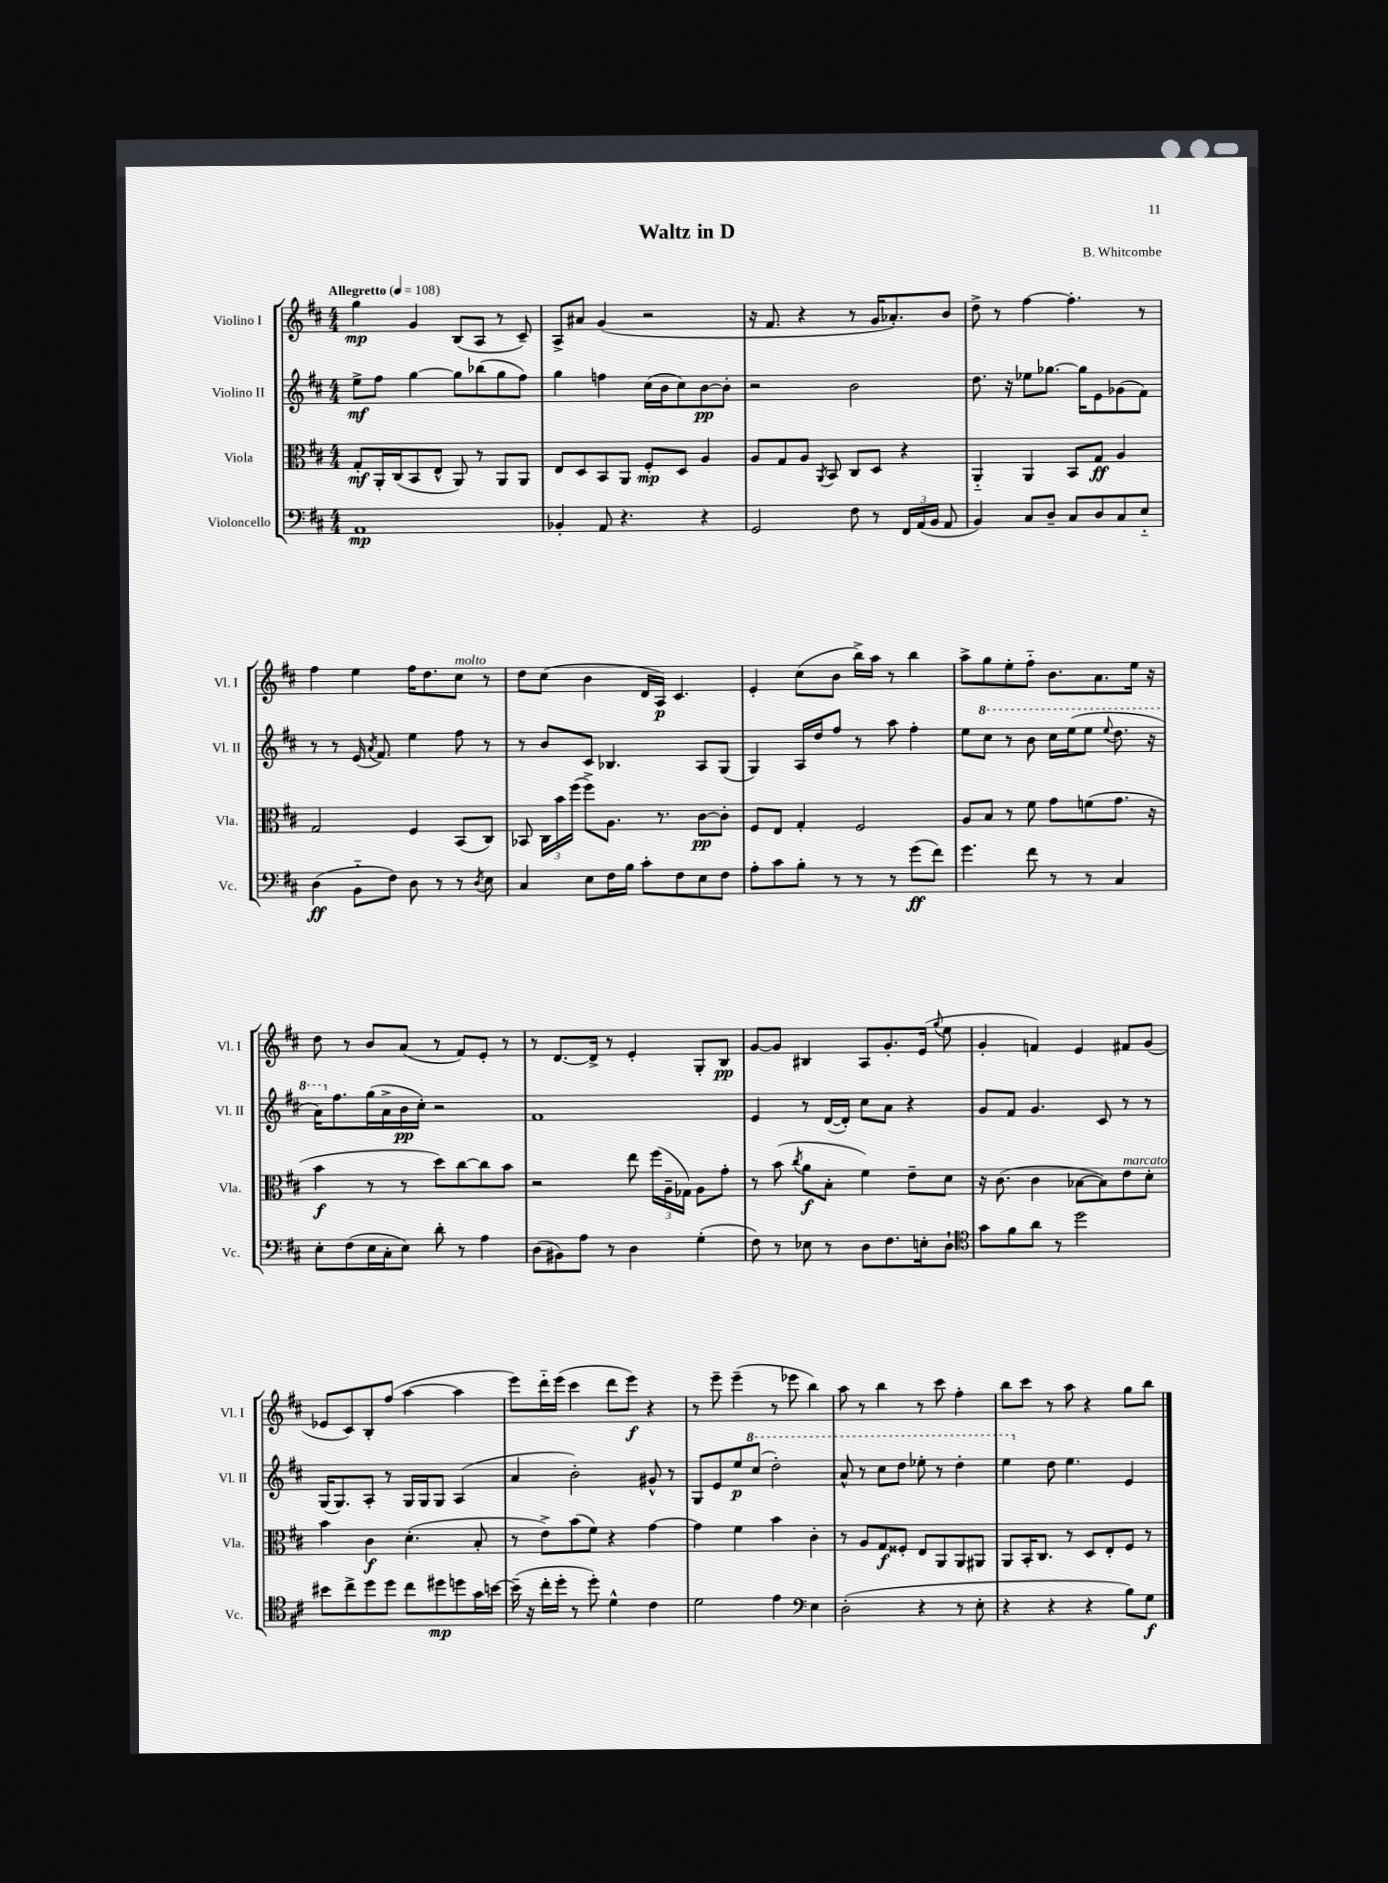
\header { title = "Waltz in D" composer = "B. Whitcombe" }
<<
\new StaffGroup <<
\new Staff = "s0" \with { instrumentName = "Violino I" shortInstrumentName = "Vl. I" } {
    \clef treble \key d \major \numericTimeSignature \time 4/4 \tempo "Allegretto" 4 = 108
    \autoBeamOff g''4\mp g'4 b8[( a8] r8 cis'8--) |
    a8[-> ais'8] g'4( r2 |
    r16 fis'8. r4 r8 g'16[ aes'8.-.) b'8] |
    d''8-> r8 fis''4~ fis''4.-. r8 |
    fis''4 e''4 fis''16[ d''8. cis''8]^\markup { \italic "molto" } r8 |
    d''8[ cis''8]( b'4 d'16[ a16]\p) cis'4. |
    e'4-. cis''8[( b'8] b''16[->) a''16] r8 b''4 |
    a''8[-> g''8 e''8-. fis''8]-_ b'8.[ a'8. e''16] r16 |
    d''8 r8 b'8[ a'8]( r8 fis'8[) e'8]-. r8 |
    r8 d'8.[~ d'16]-> r8 e'4-. g8[-. b8]\pp |
    g'8[~ g'8] bis4 a8[ g'8.-. e'16]( \appoggiatura { g''8 } e''8 |
    g'4-. f'4) e'4 fis'8[ g'8]( |
    ees'8[ cis'8) b8-. fis''8]( a''4~ a''4 |
    e'''8[) d'''16-_ e'''16]( cis'''4 d'''8[ e'''8]\f) r4 |
    r8 e'''8-- e'''4--( r8 ees'''8 b''4) |
    a''8 r8 b''4 r8 cis'''8 fis''4-. |
    b''8[ cis'''8] r8 a''8 r4 g''8[ b''8] \bar "|." |
}
\new Staff = "s1" \with { instrumentName = "Violino II" shortInstrumentName = "Vl. II" } {
    \clef treble \key d \major \numericTimeSignature \time 4/4
    \autoBeamOff e''8[->\mf fis''8] g''4~ g''8[ bes''8( g''8 fis''8]) |
    g''4 f''4 cis''16[( b'16 cis''8) b'8~\pp b'8]-. |
    r2 b'2 |
    d''8. r16 ees''8[ ges''8.]~ ges''16[ e'8 ges'8( fis'8]) |
    r8 r8 e'16( \acciaccatura { a'8 } fis'8.) e''4 fis''8 r8 |
    r8 b'8[ cis'8] bes4. a8[ g8]( |
    g4) a16[ d''16 fis''8] r8 a''8 fis''4-. |
    e''8[ \ottava #1 cis'''8] r8 b''8 cis'''16[ e'''16( e'''8] \appoggiatura { e'''8 } d'''8. r16 |
    a''16[) \ottava #0 fis''8. g''16( a'16-> b'16\pp cis''16]-.) r2 |
    fis'1 |
    e'4 r8 d'16[~( d'16]-.) cis''8[ a'8] r4 |
    g'8[ fis'8] g'4. cis'8 r8 r8 |
    g16[( g8.) a8]-. r8 g16[ g16 g8] a4( |
    a'4 b'2-.) gis'8-^ r8 |
    g8[ e'8 e''8\p \ottava #1 cis'''8]( d'''2-.) |
    a''8-^ r8 cis'''8[ d'''8] ees'''8-. r8 d'''4-. |
    e'''4 \ottava #0 d''8 e''4. e'4 \bar "|." |
}
\new Staff = "s2" \with { instrumentName = "Viola" shortInstrumentName = "Vla." } {
    \clef alto \key d \major \numericTimeSignature \time 4/4
    \autoBeamOff g8[-.\mf a,16-. cis16( b,8 e8]-^ a,8) r8 a,8[ a,8] |
    e8[ d8 b,8 a,8] fis8[-.\mp d8] a4 |
    a8[ g8 a8] \acciaccatura { a,8 } b,8 cis8[ d8] r4 |
    a,4-_ a,4 b,8[ g8]\ff a4 |
    g2 fis4 b,8[( cis8]) |
    bes,8 \tuplet 3/2 { cis16[ b'16 fis''16]( } fis''8[->) a8.] r8. cis'8[~\pp cis'8]-. |
    fis8[ e8] g4-. fis2 |
    a8[ b8] r8 fis'8 g'8[ f'8( g'8.] r16 |
    b'4\f r8 r8 d''8[) cis''8~ cis''8 b'8] |
    r2 e''8 \tuplet 3/2 { fis''16[( a16-- ges16]) } a8[ g'8]-. |
    r8 b'8( \acciaccatura { cis''8 } a'8[\f b8]-. fis'4) e'8[-- d'8] |
    r16 cis'8.( cis'4 bes8[~ bes8) e'8^\markup { \italic "marcato" } d'8]-. |
    b'4 cis'4\f d'4.-.( b8-. |
    r8 e'8[->) b'8( fis'8]) r4 g'4~ |
    g'4 fis'4 b'4 cis'4-. |
    r8 a8[ g8\f fisis8]-. e8[ a,8 a,8 ais,8] |
    a,8[ b,16-. cis8.] r8 d8[ e8-. fis8] r8 \bar "|." |
}
\new Staff = "s3" \with { instrumentName = "Violoncello" shortInstrumentName = "Vc." } {
    \clef bass \key d \major \numericTimeSignature \time 4/4
    \autoBeamOff a,1\mp |
    bes,4-. a,8 r4. r4 |
    g,2 fis8 r8 \tuplet 3/2 { fis,16[ a,16( b,16] } a,8 |
    b,4) cis8[ d8]-- cis8[ d8 cis8 e8]-_ |
    d4\ff( b,8[-_ fis8]) d8 r8 r8 \acciaccatura { d8 } e8 |
    cis4 e8[ fis16 b16] cis'8[-. fis8 e8 fis8] |
    a8[-. cis'8 b8]-. r8 r8 r8 g'8[\ff( fis'8]) |
    g'4. fis'8 r8 r8 cis4 |
    e8[-. fis8( e16 cis16-. e8]) d'8-. r8 a4 |
    d8[( bis,8) a8] r8 d4 g4-.( |
    fis8) r8 ees8 r8 d8[ fis8. e16-. d8]-! |
    \clef tenor g'8[ fis'8 a'8] r8 d''2 |
    bis'8[ cis''8-> d''8 d''8] cis''8[ dis''8\mp d''8 g'16 b'16]~ |
    b'16--( r16 cis''16[-. d''16]-. r8 d''8-.) d'4-^ cis'4 |
    d'2 e'4 \clef bass e4 |
    d2-.( r4 r8 e8-. |
    r4 r4 r4 b8[) g8]\f \bar "|." |
}
>>
>>
\layout { \context { \Score \remove "Bar_number_engraver" } }
